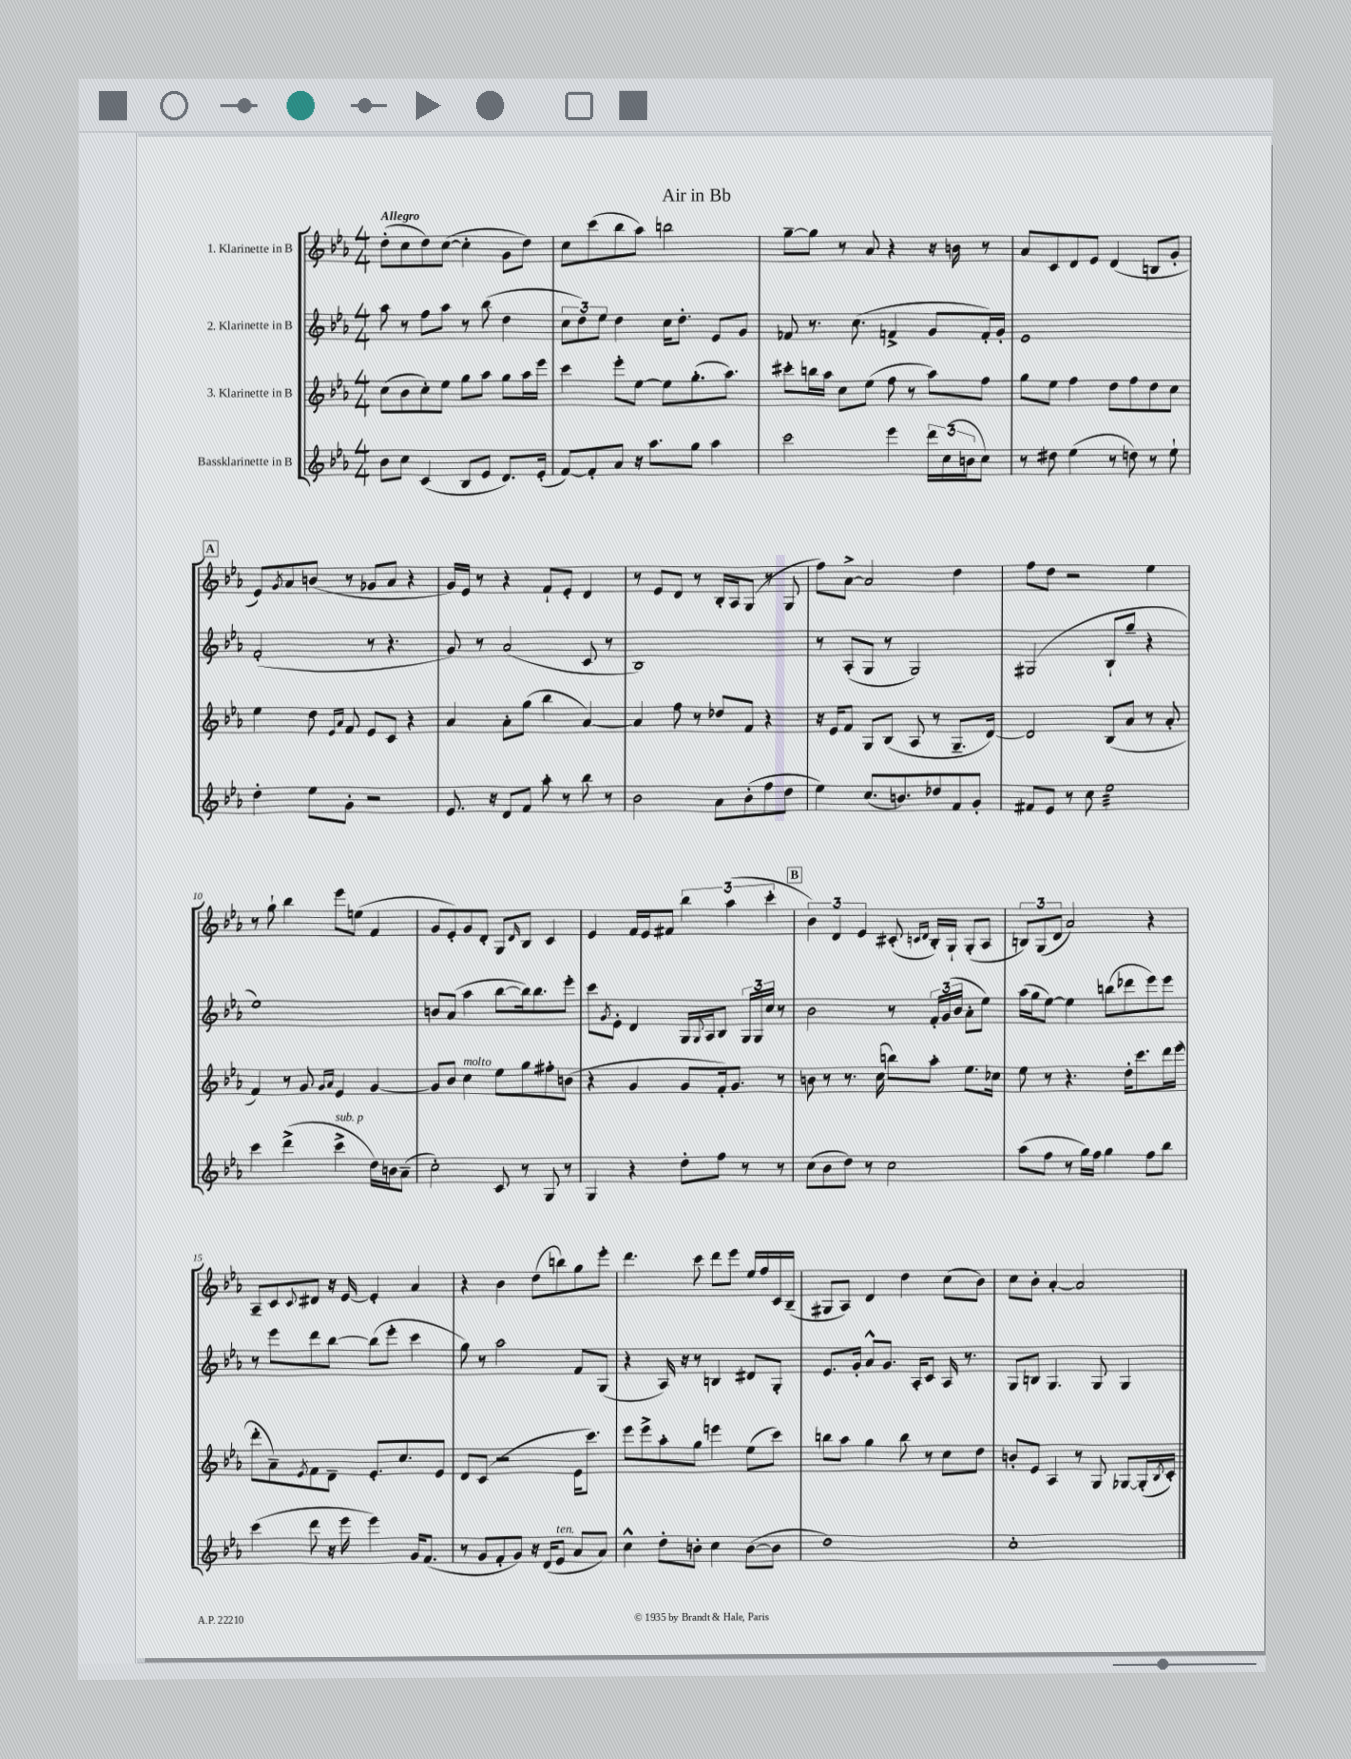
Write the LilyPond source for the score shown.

\header { title = "Air in Bb" }
<<
\new StaffGroup <<
\new Staff = "s0" \with { instrumentName = "1. Klarinette in B" } {
    \clef treble \key ees \major \numericTimeSignature \time 4/4 \tempo "Allegro"
    d''8-.( c''8 d''8) c''8~( c''4-. g'8 d''8) |
    c''8 c'''8( bes''8 aes''8) b''2 |
    g''8~-- g''8 r8 aes'8 r4 r16 b'16 r8 |
    aes'8 c'8 d'8 ees'8 d'4( b8 g'8-. |
    \mark \markup { \box "A" } ees'8) \acciaccatura { g'8 } aes'8 b'8( r8 ges'8 aes'8 r4 |
    g'16) ees'16 r8 r4 f'8-! ees'8-. d'4 |
    r8 ees'8 d'8 r8 bes16-. aes16 g8( r8 g8 |
    f''8) aes'8~-> aes'2 d''4 |
    f''8 d''8 r2 ees''4 |
    r8 g''8-! bes''4 ees'''8 e''8( f'4 |
    g'8 ees'8-.) g'8 d'8-. g8 \grace { d'16 } bes8 c'4 |
    ees'4 f'16 ees'16 fis'8 \tuplet 3/2 { bes''4 aes''4( c'''4-. } |
    \mark \markup { \box "B" } \tuplet 3/2 { bes'4) d'4 ees'4 } cis'8-.( \grace { c'16 d'16 } bes16-.) g16-! g8-.( aes8 |
    \tuplet 3/2 { b8) g8( d'8 } aes'2) r4 |
    aes8-- c'8 \appoggiatura { c'8 } dis'8 r16 ees'16~ ees'4-. aes'4 |
    r4 bes'4 d''8( b''8) g''8 ees'''8-. |
    d'''4. c'''8 d'''8 ees'''8 ees''16 f''16 c'16 bes16--( |
    gis8 aes8) d'4 d''4 c''8( bes'8) |
    c''8 bes'8-. aes'4~-. aes'2 \bar "|." |
}
\new Staff = "s1" \with { instrumentName = "2. Klarinette in B" } {
    \clef treble \key ees \major \numericTimeSignature \time 4/4
    aes''8 r8 f''8 aes''8 r8 bes''8( d''4 |
    \tuplet 3/2 { c''8 d''8) ees''8 } d''4 c''16 d''8.-. ees'8 g'8 |
    fes'8 r8. c''8.( f'4-> g'8 f'16-.) g'16-. |
    ees'1 |
    \mark \markup { \box "A" } f'2-.( r8 r4. |
    g'8) r8 aes'2( c'8 r8 |
    bes1) |
    r8 aes8-.( g8 r8 g2) |
    gis2( bes8-! g''8-- r4 |
    ees''1) |
    b'8 aes'8( aes''4 bes''8~ bes''16) bes''8. ees'''8-. |
    c'''8 \acciaccatura { g'8 } ees'8-. d'4 g16 \appoggiatura { g8 } aes16 bes8 \tuplet 3/2 { g16 g16 c''16 } r8 |
    \mark \markup { \box "B" } bes'2 r8 \tuplet 3/2 { f'16-. g'16( bes'16 } aes'8-. ees''8) |
    aes''16( g''16 ees''8~) ees''4 b''8( des'''8 ees'''8) ees'''8 |
    r8 ees'''8 d'''8 bes''8~ bes''8( ees'''8-. c'''4 |
    g''8) r8 aes''2 f'8 g8( |
    r4 aes16) r16 r8 b4 dis'8 g8-. |
    ees'8. g'16-. aes'8-^ g'8. aes16-. c'8 aes16 r8. |
    g8 b8 g4. g8 g4 \bar "|." |
}
\new Staff = "s2" \with { instrumentName = "3. Klarinette in B" } {
    \clef treble \key ees \major \numericTimeSignature \time 4/4
    c''8( bes'8 c''8-.) ees''8 g''8 aes''8 g''8 aes''16 ees'''16 |
    c'''4 ees'''8-. ees''8~ ees''8 g''8.-.( aes''8.) |
    cis'''8-. b''16 aes''16 c''8 ees''8( f''8 r8 aes''8) f''8 |
    g''8 ees''8 f''4 d''8 f''8 d''8 c''8 |
    \mark \markup { \box "A" } ees''4 d''8 \grace { ees'16 aes'16 } f'8 ees'8 c'8 r4 |
    aes'4 aes'8-. g''8( bes''4 aes'4~) |
    aes'4 f''8 r8 des''8 f'8 r4 |
    r16 ees'16 f'8 g8 bes8( aes8 r8 g8.-- d'16~) |
    d'2 bes8( aes'8 r8 aes'8-. |
    f'4) r8 g'8 \grace { g'16 aes'16 } ees'4 g'4~ |
    g'8 bes'8 c''4^\markup { \italic "molto" } ees''8 g''8 fis''8-. b'8( |
    r4 g'4 g'8 f'16-.) g'8. r8 |
    \mark \markup { \box "B" } b'8 r8 r8. c''16( b''8) aes''8-. ees''8. ces''16 |
    ees''8 r8 r4. d''16-. c'''8. d'''16 ees'''16( |
    d'''8-. aes'8--) \acciaccatura { ees'8 } f'8 d'8-- ees'8.-. c''8. ees'8 |
    d'8 c'8( r2 ees'16 c'''8.) |
    ees'''8 ees'''8-> aes''8-. g''8 e'''4 ees''8( c'''8) |
    b''8 aes''8 g''4 b''8 r8 c''8 d''8 |
    b'8-. ees'8 aes4 r8 g8 ges8~ ges16-.( \acciaccatura { bes8 } c'16-.) \bar "|." |
}
\new Staff = "s3" \with { instrumentName = "Bassklarinette in B" } {
    \clef treble \key ees \major \numericTimeSignature \time 4/4
    bes'8 c''8 c'4( bes8 ees'8 d'8.) ees'16-.( |
    f'8~) f'8-. aes'8 r16 aes''8. g''8 aes''4 |
    c'''2 ees'''4 \tuplet 3/2 { d'''16 c''16( b'16 } c''8) |
    r8 dis''8 ees''4( r8 d''8) r8 ees''8-! |
    \mark \markup { \box "A" } d''4-. ees''8 g'8-. r2 |
    ees'8. r16 d'8 f'8 aes''8-. r8 bes''8 r8 |
    bes'2 aes'8 bes'8-.( f''8 d''8 |
    ees''4) c''8.( b'8.) des''8 f'8 g'8-. |
    fis'8 ees'8 r8 c''8 ees''2:32 |
    c'''4 d'''4->( c'''4->^\markup { \italic "sub. p" } d''16) b'16 aes'8--( |
    c''2-.) c'8 r8 g8 r8 |
    g4 r4 d''8-. f''8 r8 r8 |
    \mark \markup { \box "B" } c''8( bes'8 d''8) r8 c''2 |
    aes''8( f''8 r8 g''16) f''16 g''4 f''8 bes''8 |
    c'''4( d'''8 r16 ees'''16 ees'''4) g'16 f'8.( |
    r8 g'8 f'8-. g'8) r16 d'16( ees'8^\markup { \italic "ten." } aes'8 aes'8) |
    c''4-^ d''8-. b'8-. c''4 b'8~( b'8 |
    d''1) |
    c''1-. \bar "|." |
}
>>
>>
